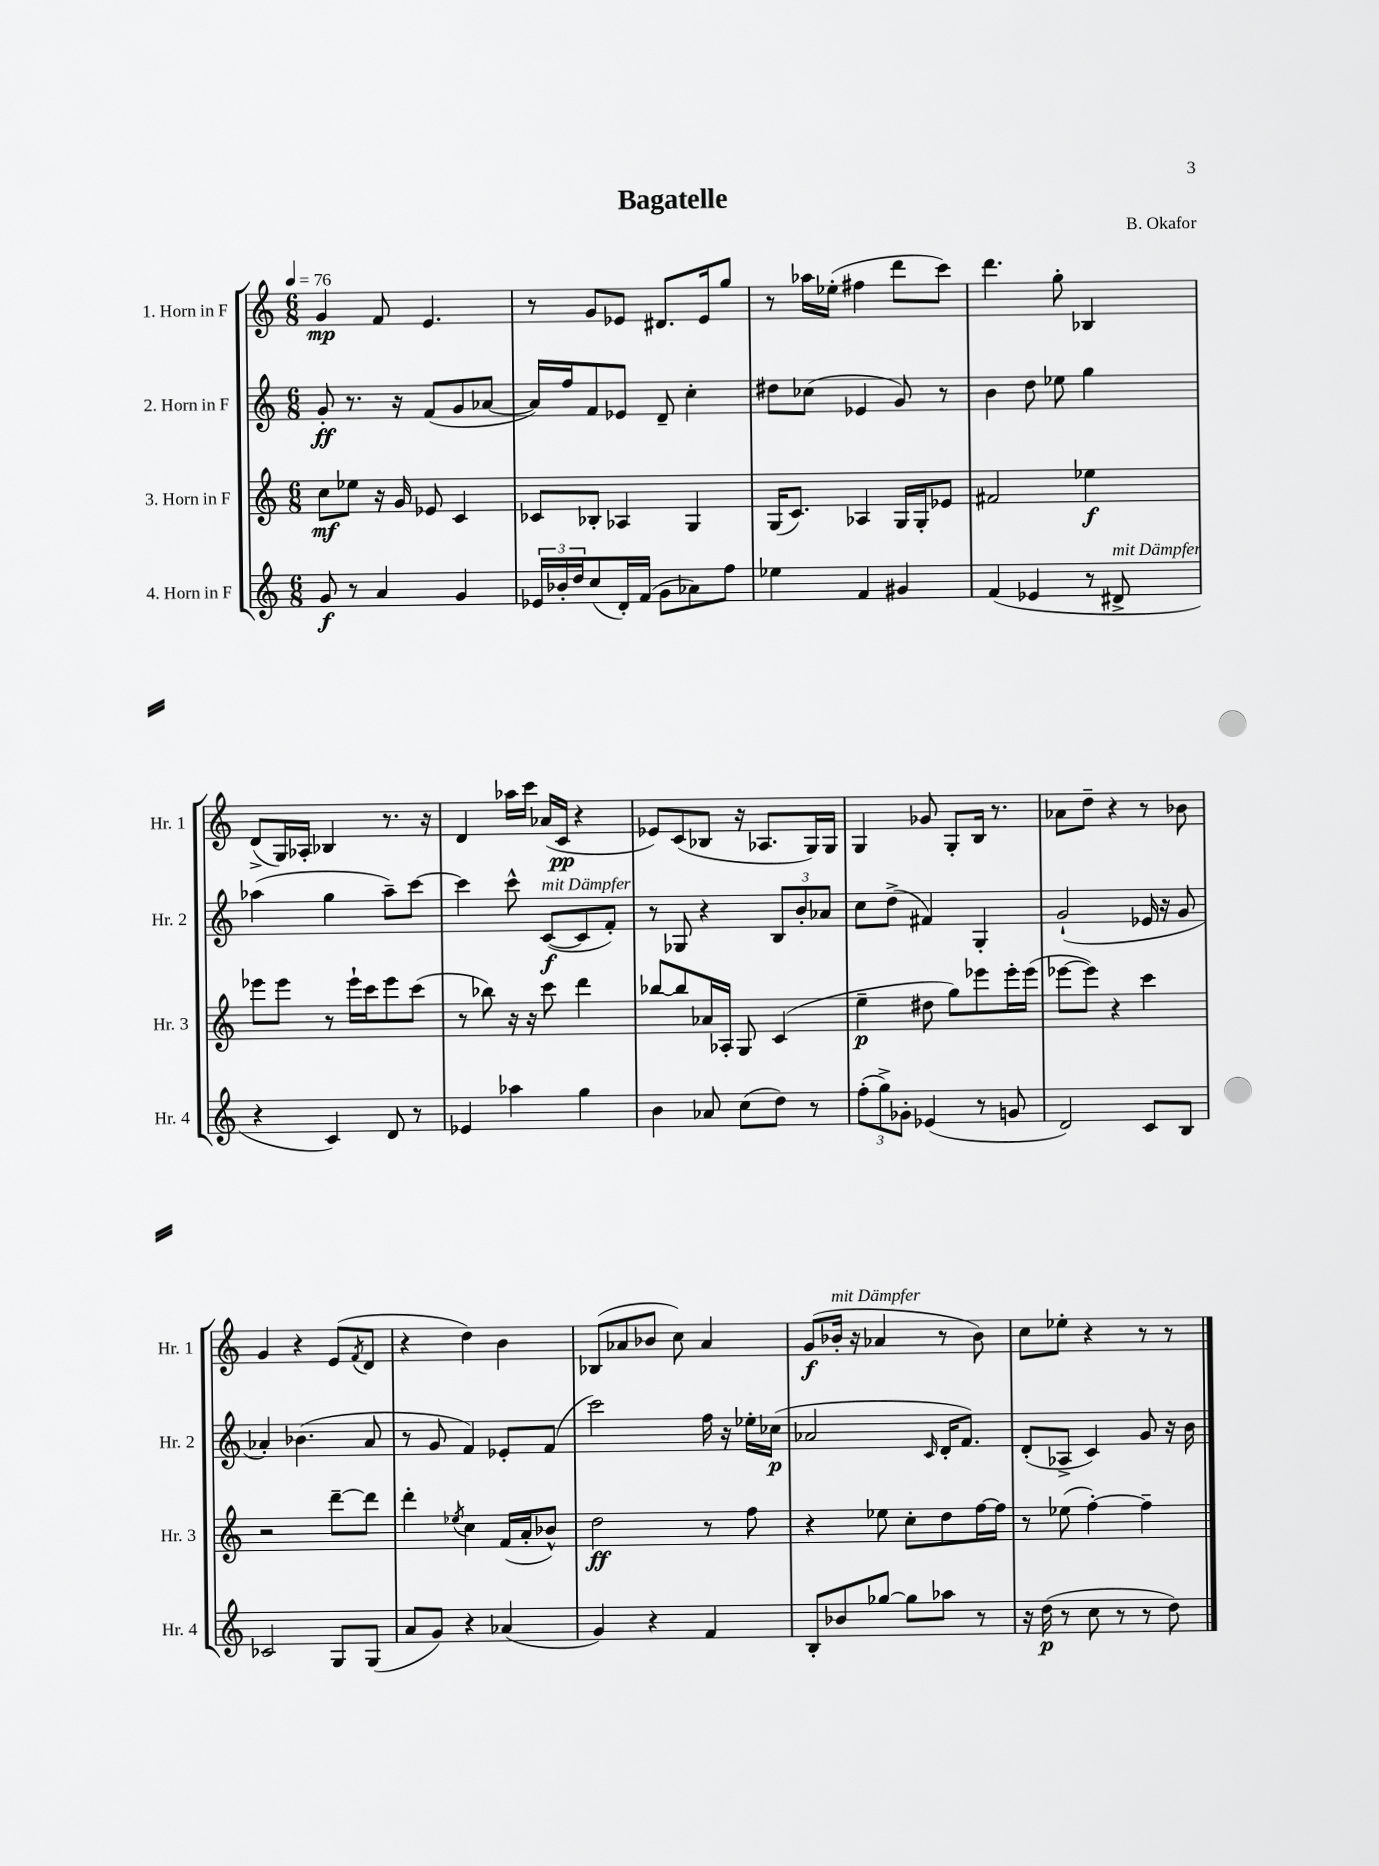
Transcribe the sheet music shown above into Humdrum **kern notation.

**kern	**kern	**kern	**kern
*staff4	*staff3	*staff2	*staff1
*clefG2	*clefG2	*clefG2	*clefG2
*k[]	*k[]	*k[]	*k[]
*M6/8	*M6/8	*M6/8	*M6/8
*MM76	*MM76	*MM76	*MM76
8g	8cc	8g'	4g
8r	8ee-	8.r	.
4a	16r	.	8f
.	16g	16r	.
.	8e-	(8f	4.e
4g	4c	8g	.
.	.	[8a-	.
=	=	=	=
24e-	8c-	16a-])	8r
24b-'	.	.	.
.	.	16ff	.
24dd	.	.	.
(8cc	8B-'	8f	8g
16d')	4A-	8e-	8e-
(16f	.	.	.
8g	.	8d~	8.d#
8a-)	4G	4cc'	.
.	.	.	16e-
8ff	.	.	8gg
=	=	=	=
4ee-	(16G	8dd#	8r
.	8.c)	.	.
.	.	(8cc-	16aa-
.	.	.	(16ee-'
4f	4A-	4e-	4ff#
4g#	16G	8g)	8ddd
.	16G'	.	.
.	8e-	8r	8ccc)
=	=	=	=
(4f	2f#	4b	4.ddd
4e-	.	8dd	.
.	.	8ee-	8gg'
8r	4ee-	4gg	4B-
8d#^	.	.	.
=	=	=	=
4r	8eee-	(4aa-	(8d^
.	8eee-	.	16G)
.	.	.	16A-'
4c)	8r	4gg	4B-
.	16eee-`	.	.
.	16ccc	.	.
8d	8eee-	8aa-~)	8.r
8r	(8ccc	[8ccc	.
.	.	.	16r
=	=	=	=
4e-	8r	4ccc]	4d
.	8bb-)	.	.
4aa-	16r	8ccc^^	16aa-
.	16r	.	16ccc
.	8ccc	([8c	(16a-
.	.	.	16c
4gg	4ddd	8c]	4r
.	.	8f')	.
=	=	=	=
4b	[8bb-	8r	8e-)
.	8bb-]	8G-	(8c
8a-	16a-	4r	8B-
.	16A-'	.	.
(8cc	8G	.	16r
.	.	.	8.A-
8dd)	(4c	12B	.
.	.	12b'	.
8r	.	.	16G)
.	.	12a-	.
.	.	.	16G
=	=	=	=
(12ff'	4ee~	8cc	4G
12gg^)	.	.	.
.	.	(8dd^	.
12g-'	.	.	.
(4e-	8dd#	4f#)	8g-
.	8gg)	.	8G'
8r	8eee-	4G'	16B
.	.	.	8.r
8g	16eee-'	.	.
.	(16eee-	.	.
=	=	=	=
2d)	[8eee-	(2g`	8a-
.	8eee-])	.	8dd~
.	4r	.	4r
8c	4ccc	16e-	8r
.	.	16r	.
8B	.	8g	8b-
=	=	=	=
2c-	2r	4a-')	4g
.	.	(4.b-	4r
8G	[8ddd~	.	(8e
.	.	.	8qf
(8G	8ddd]	8a-	8d
=	=	=	=
8a	4ddd'	8r	4r
8g)	.	8g	.
.	8qee-	.	.
4r	4cc	4f)	4dd)
(4a-	(16f	8e-'	4b
.	16a'	.	.
.	8b-^^)	(8f	.
=	=	=	=
4g)	2dd	2ccc)	(8B-
.	.	.	8a-
4r	.	.	8b-
.	.	.	8cc)
4f	8r	16ff	4a-
.	.	16r	.
.	8ff	16ee-'	.
.	.	(16cc-	.
=	=	=	=
8B'	4r	2a-	(8g
8b-	.	.	16b-'
.	.	.	16r
[8gg-	8ee-	.	4a-
8gg-]	8cc'	.	.
.	.	16qqc	.
8aa-	8dd	16d'	8r
.	.	8.f)	.
8r	[16ff	.	8b-)
.	16ff]	.	.
=	=	=	=
16r	8r	(8d'	8cc
(16dd	.	.	.
8r	(8ee-	8A-^	8ee-'
8cc	[4ff')	4c)	4r
8r	.	.	.
8r	4ff~]	8g	8r
8dd)	.	16r	8r
.	.	16b	.
==	==	==	==
*-	*-	*-	*-
